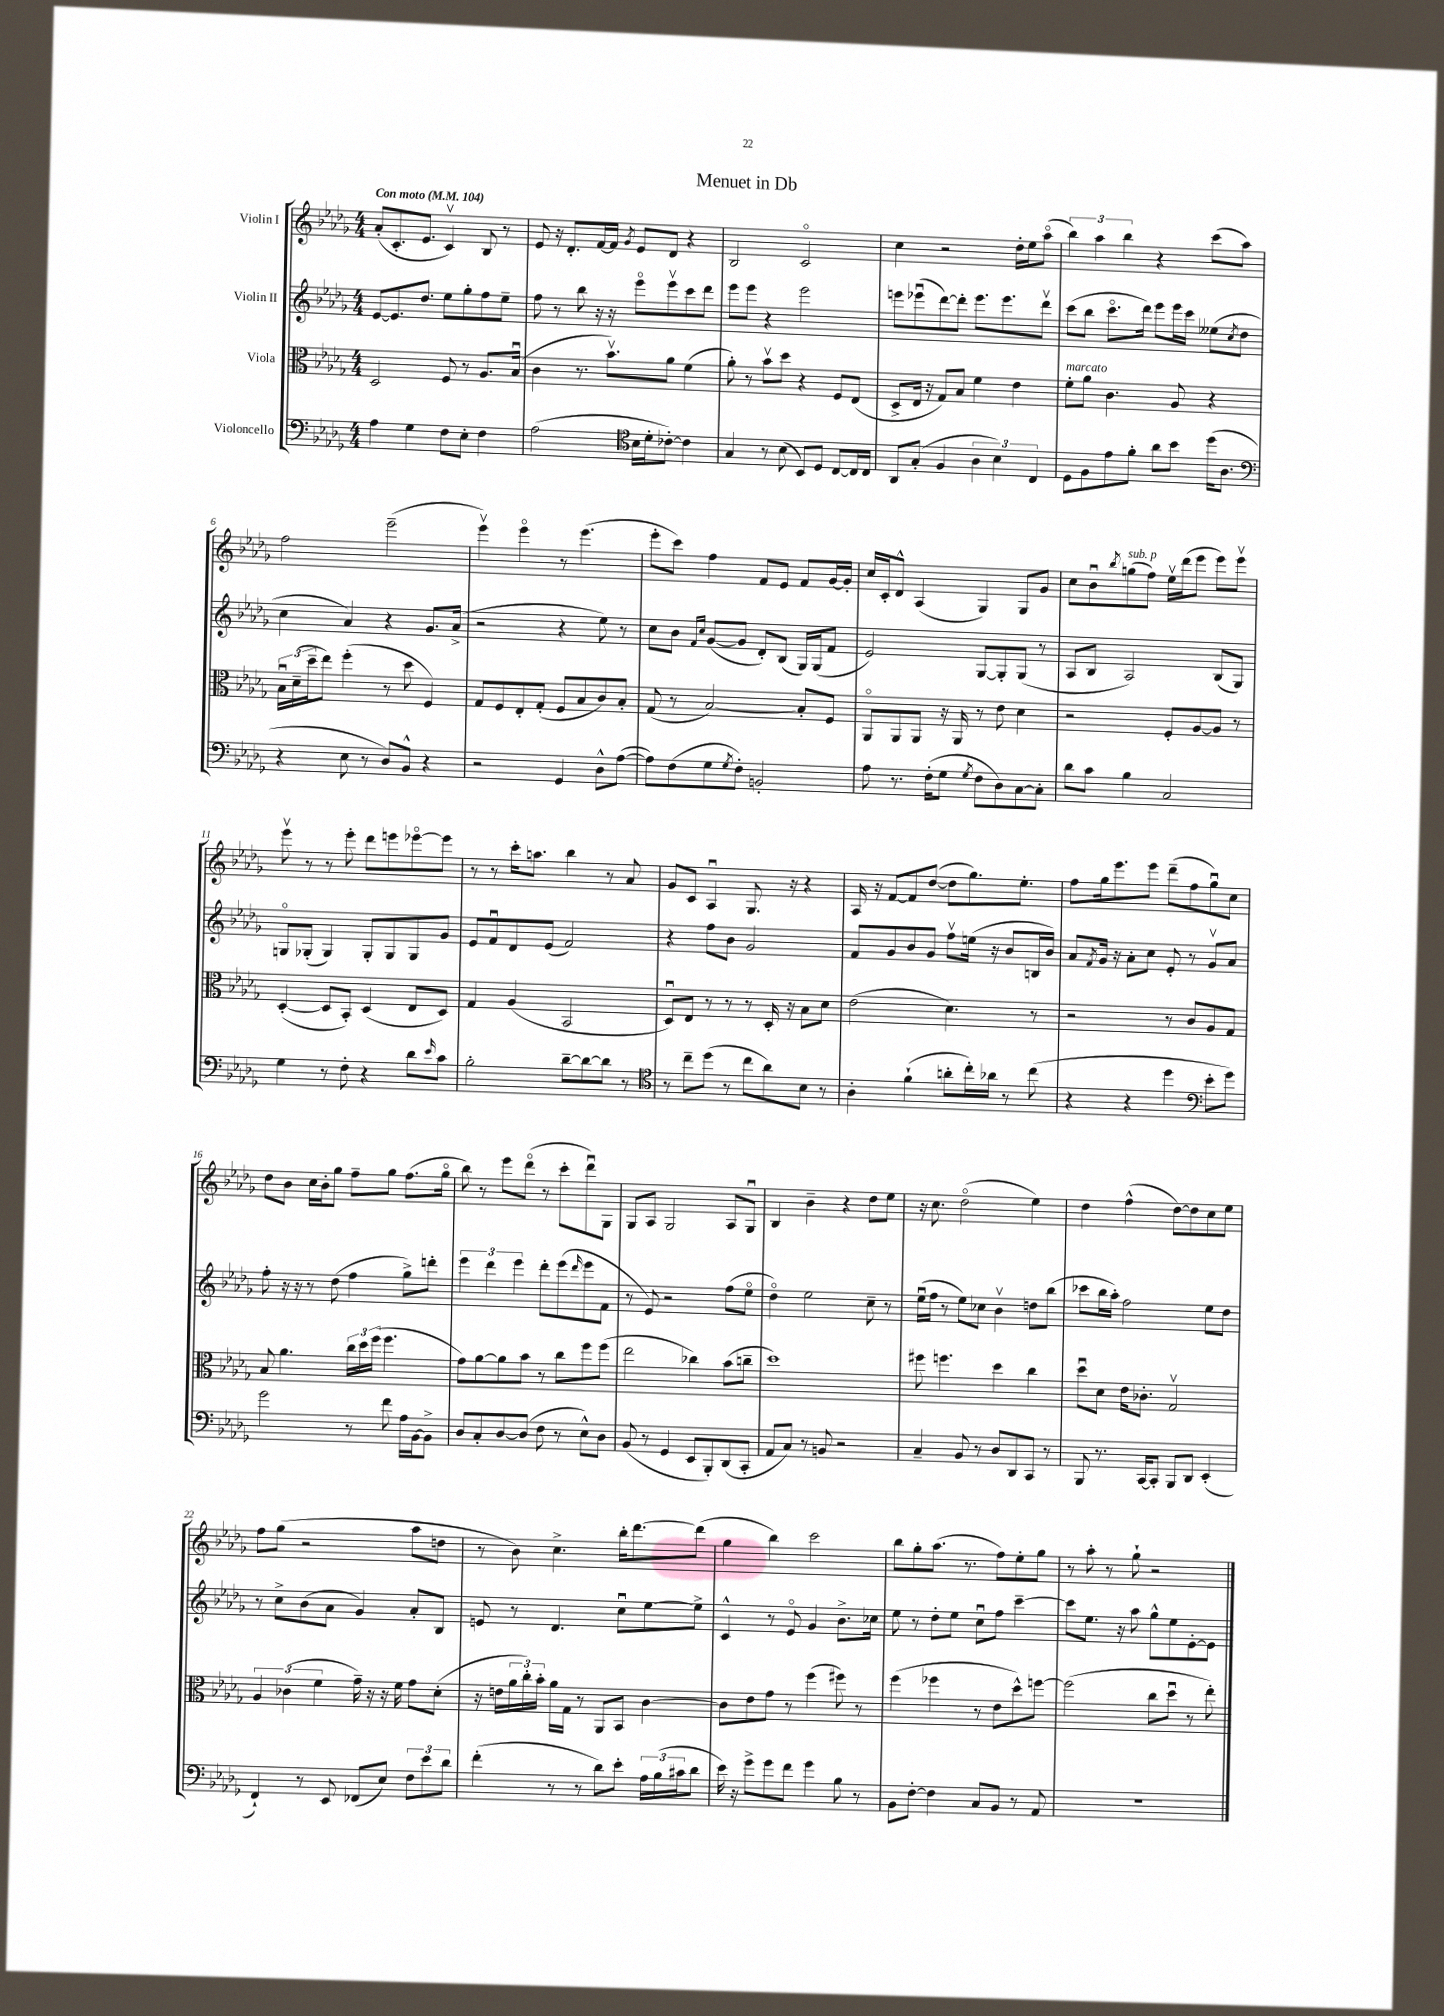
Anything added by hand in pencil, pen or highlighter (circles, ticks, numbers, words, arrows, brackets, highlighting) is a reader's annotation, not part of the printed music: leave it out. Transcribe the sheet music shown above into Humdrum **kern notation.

**kern	**kern	**kern	**kern
*staff4	*staff3	*staff2	*staff1
*clefF4	*clefC3	*clefG2	*clefG2
*k[b-e-a-d-g-]	*k[b-e-a-d-g-]	*k[b-e-a-d-g-]	*k[b-e-a-d-g-]
*M4/4	*M4/4	*M4/4	*M4/4
*MM104	*MM104	*MM104	*MM104
4A-\	2D-/	[8e-/L	(8a-'/L
.	.	8.e-/]	8.c'/
4G-\	.	.	.
.	.	8.dd-/J	8.e-/J
8F\L	8F/	8ee-\L	4cv/)
8E-'\J	8r	8gg-'\	.
4F\	8.A-/L	8ff\	8B-/
.	.	8ee-~\J	8r
.	(16B-u/Jk	.	.
=	=	=	=
(2A-\	4c\	8ff\	8e-/
.	.	8r	16r
.	.	.	8.d-'/L
.	8.r	8bb-\	.
.	.	16r	[16f/L
.	8.b-v\L)	16r	16f/]JJ
*clefC4	*	*	*
.	.	.	8qg-/
16B-\LL	.	8eee-o\L	8e-/L
16d-'\J	.	.	.
[8c-'\J)	8a-\J	8eee-v\	8d-/J
4c-\]	(4f\	8ccc\	4r
.	.	8ddd-\J	.
=	=	=	=
4G-/	8a-'\)	8eee-\L	2B-/
.	8r	8eee-\J	.
8r	8b-v\L	4r	.
(8B-\	8dd-\J	.	.
8BB-/L)	4r	2eee-\	2co/
8D-/J	.	.	.
[8C/L	8F/L	.	.
16C/]L	(8E-/J	.	.
16C/JJ	.	.	.
=	=	=	=
8AA-/L	8D-^/L	8eee\L	4cc\
(8G-'/J	16E-/Jk	(8eee-u\	.
.	16r	.	.
4F/	8G-/L)	[8ddd-\)	2r
.	8B-/J	8ddd-'\]J	.
6A-\	4f\	8.eee-\L	.
6B-\)	.	.	.
.	.	8.eee-\	.
.	4e-\	.	16dd-'\LL
.	.	.	16ee-\J
6C/	.	.	.
.	.	8ddd-v\J	(8aa-o\J
=	=	=	=
8D-\L	8f'\L	(8ccc\L	6bb-\)
8F\	8a-\J	8bb-\J	.
.	.	.	6aa-\
8e-\	4.c\	8.ccco\L	.
.	.	.	6bb-\
8f'\J	.	.	.
.	.	16ddd-\Jk)	.
8a-\L	.	8eee-\L	4r
8b-\J	8A-/	16eee-\L	.
.	.	16ccc\JJ	.
(16dd-\LK	4r	(8ee--\L	(8ccc\L
8.A-\J	.	.	.
.	.	8qcc/	.
.	.	8dd-\J	8aa-\J)
=	=	=	=
*clefF4	*	*	*
4r	24B-u\LL	4cc\	2ff\
.	(24d-~\	.	.
.	24dd-~\J	.	.
.	8ee-\J)	.	.
8E-\	(4ff'\	4a-/)	.
8r	.	.	.
8D-/L)	8r	4r	(2eee-~\
8BB-^^/J	8dd-\	.	.
4r	4F/)	8.g-/L	.
.	.	(16a-^/Jk	.
=	=	=	=
2r	8G-/L	2r	4eee-v\)
.	8F/	.	.
.	8E-'/	.	4eee-o\
.	(8G-'/J	.	.
4GG-/	8F/L	4r	8r
.	8B-/	.	(4.eee-\
8D-^^\L	8c/)	8ee-\)	.
([8A-\J	8B-'/J	8r	.
=	=	=	=
8A-\]L)	(8G-/	8cc\L	8eee-'\L
(8F\	8r	8b-\J	8ccc\J)
.	.	16qqf/LL	.
.	.	16qqcc/JJ	.
8G-\	[2B-/)	([8g-/L	4ff\
8qG-/	.	.	.
8F'\J)	.	8g-/]J	.
2BB'/	.	8d-'/L)	8f/L
.	.	(8B-/J	8e-/J
.	8B-'/]L	16G-/LL)	8f/L
.	.	(16G-/J	.
.	8F/J	8f/J	[16g-/L
.	.	.	16g-'/]JJ
=	=	=	=
8A-\	8AA-o/L	2e-/)	16cc/LL
.	.	.	16c'/J
8.r	8AA-/	.	8d-^^/J
.	8AA-/J	.	(4A-/
(16F'\LK	.	.	.
8G-\J	16r	.	.
.	16AA-/	.	.
8qG-/	.	.	.
8F\L	8r	[8G-/L	4G-/)
8D-\)	8e-\	8G-'/]	.
[8C\	4d-\	(8G-/J	8G-/L
8C'\]J	.	8r	8g-/J
=	=	=	=
8d-\L	2r	8A-/L	8cc\L
8c\J	.	8B-/J	8b-u\
.	.	.	8qbb-/
4B-\	.	2A-/)	(8gg\
.	.	.	8ff\J)
2C/	8F'/L	.	16ee-v\LL
.	.	.	(16ddd-\J
.	[8A-/	.	8eee-\J
.	8A-/]J	(8B-/L	8eee-\L)
.	8r	8G-/J)	8eee-v\J
=	=	=	=
4G-\	([4D-'/	8Go/L	8eee-v\
.	.	(8G-'/J	8r
8r	8D-/]L	4G-/)	8r
8F'\	8BB-'/J)	.	8eee-'\
4r	(4D-/	8G-'/L	8ddd-\L
.	.	8G-/	8eee\
8d-\L	8E-/L	8G-/	[8eee-o\
16qqe-/	.	.	.
8c\J	8D-/J)	8g-/J	8eee-\]J
=	=	=	=
2B-'\	4G-/	8e-/L	8r
.	.	8fu/	8r
.	(4A-/	8d-/	16ccc'\LK
.	.	.	8.aa\J
.	.	(8e-/J	.
[8d-~\L	2BB-/	2f/)	4bb-\
8d-\_	.	.	.
8d-\]J	.	.	8r
8r	.	.	8a-/
=	=	=	=
*clefC4	*	*	*
8r	8D-u/L)	4r	8g-/L
8cc~\L	8E-/J	.	8c/J
(8dd-\J	8r	8ff\L	4A-u/
8r	8r	8b-\J	.
8cc\L	8r	2g-/	8.G-/
8a-\)	16D-'/	.	.
.	16r	.	16r
8B-\J	8B-\L	.	4r
8r	8d-\J	.	.
=	=	=	=
4A-'\	(2e-\	8f/L	16A-/
.	.	.	16r
.	.	8g-/	[8f/L
(4f`\	.	8b-/	8f/]
.	.	8g-/J	([8dd-/J
8a'\L	4.d-\)	8ffv\L	8dd-\]L
16cc'\L)	.	(16ee\Jk	8.gg-\)
16a-\JJ	.	16r	.
8r	.	8b-/L	.
.	.	.	8.ee-'\J
(8cc\	8r	16B/L	.
.	.	16b-/JJ)	.
=	=	=	=
4r	2r	8a-/L	8ff\L
.	.	8qf/	.
.	.	16g-/Jk	16gg-\k
.	.	16r	8.eee-\
4r	.	8a-'\L	.
.	.	8cc\J	8eee-\J
4dd-\	8r	8e-'/	(8ddd-~\L
.	8c/L	8r	8ff\
*clefF4	*	*	*
8e-'\L	8A-/	8g-v/L	8gg-u\)
8g-\J)	8G-/J	8a-/J	8cc\J
=	=	=	=
2g-\	8B-/	8ff'\	8dd-\L
.	4.a-\	16r	8b-\J
.	.	16r	.
.	.	8r	16cc\LL
.	.	.	16b-'\J
.	.	(8dd-\	8gg-\J
8r	24cc\LL	4ff\	8ff~\L
.	24dd-\	.	.
.	(24ff\JJ	.	.
8f\	4.ff\	.	8gg-\J
16A-\LL	.	8gg-^\L)	(8.ff\L
[16BB-\J	.	.	.
8BB-^\]J	.	8ddd'\J	.
.	.	.	16gg-o\Jk
=	=	=	=
8D-/L	8g-\L)	6eee-\	8bb-\)
8C'/	[8a-\	.	8r
.	.	6ddd-\	.
[8D-/	8a-\]	.	8eee-\L
.	.	6eee-\	.
(8D-/]J	8b-\J	.	(8ddd-o\J
8F\	8r	8ddd-'\L	8r
8r	8cc\L	(8eee-\	8ccc'\L
.	.	16qqddd-/	.
8E-^^\L)	8ff\	8eee-\	8ddd-u\)
8D-\J	(8ff\J	8f\J	8G-\J
=	=	=	=
(8BB-/	2ee-\	8r	8G-/L
8r	.	8e-/)	8A-/J
4GG-/	.	2r	2G-/
8EE-/L	4cc-\)	.	.
8BBB-'/)	.	.	.
(8DD-/	(8b-\L	(8ff\L	8A-/L
8CC'/J	8cc~\J	8ee-o\J	8G-u/J
=	=	=	=
8AA-/L	1dd-)	4dd-o\)	4B-/
8C/J)	.	.	.
8r	.	2ee-\	4b-~\
8BB/	.	.	.
2r	.	.	4r
.	.	8cc~\	8dd-\L
.	.	8r	8ee-\J
=	=	=	=
4C~/	8ff#\	(16ee-u\LL	16r
.	.	16ff\JJ	8.cc\
.	4.ff\	8r	.
8BB-/	.	8ee-\L)	(2dd-o\
8r	.	8cc-\J	.
8D-/L	4dd-\	4b-v\	.
8DD-/	.	.	.
8CC/J	4cc\	8dd\L	4ee-\)
8r	.	(8bb-\J	.
=	=	=	=
8BBB-/	8dd-u\L	8ccc-\L	4dd-\
8.r	8d-\J	16bb-\L	.
.	.	16aa-'\JJ)	.
.	16e-\LK	2ff\	(4ff^^\
[16CC/LK	8.c-'\J	.	.
8CC'/]J	.	.	.
8BBB-/L	2G-v/	.	[8dd-\L)
8DD-/J	.	.	8dd-\]
(4EE-'/	.	8ee-\L	8cc\
.	.	8dd-\J	8ee-\J
=	=	=	=
4FF`/)	6A-/	8r	8ff\L
.	.	8cc^\L	(8gg-\J
.	(6c-\	.	.
8r	.	(8b-\	2r
.	6f\	.	.
8EE-/	.	8a-\J	.
(8FF-/L	16g-~\)	4g-/)	.
.	16r	.	.
8E-/J)	16r	.	.
.	16f\	.	.
12F\L	8g-\L	8a-'/L	8aa-\L
12e-\	.	.	.
.	(8d-'\J	8B-/J	8dd\J
12d-\J	.	.	.
=	=	=	=
(4f'\	16r	8e/	8r
.	16e\LL	.	.
.	24a-\	8r	8b-\)
.	24cc'\)	.	.
.	24b-'\JJ	.	.
8r	16a-\LL	4.d-/	4.cc^\
.	16G-\JJ	.	.
8r	8r	.	.
8d-\L)	8AA-/L	.	.
8e-'\J	8BB-/J	8ccu\L	16bb-'\LK
.	.	.	[8.ddd-\
24A-\LL	[4c\	[8ee-\	.
(24B-\	.	.	.
24c#\J	.	.	.
8d-\J	.	8ee-^\]J	(8ddd-\]J
=	=	=	=
16e-\)	8c\]L	4c^^/	4gg-\
16r	.	.	.
8g-^\L	8e-\	.	.
8g-\	8g-\J	8r	4bb-\)
8f\J	8r	8e-o/	.
4g-\	(4ff\	4g-/	2ccc\
8B-\	8ff#\)	8.b-^\L	.
8r	8r	.	.
.	.	16cc-\Jk	.
=	=	=	=
8BB-\L	(4ff\	8ee-\	8bb-\L
[8F'\J	.	8r	8gg-'\
4F\]	4ff-\	8dd-'\L	(8.aa-\J
.	.	8ee-\J	.
.	.	.	8.r
8C/L	8r	8ccu\L	.
8BB-/J	8e-\L	8ff\J	8ff\L)
8r	8dd-^^\)	[4ccc~\	8ee-'\
8AA-/	[8ff\J	.	8gg-\J
=	=	=	=
1r	(2ff\]	8ccc\]L	8r
.	.	8.ee-\J	8aa-'\
.	.	.	8r
.	.	16r	.
.	.	8aa-\	8gg-`\
.	8cc\L	8gg-^^\L	2r
.	8dd-u\J	8ee-\	.
.	8r	[8e-'\	.
.	8ee-'\)	8e-\]J	.
==	==	==	==
*-	*-	*-	*-
